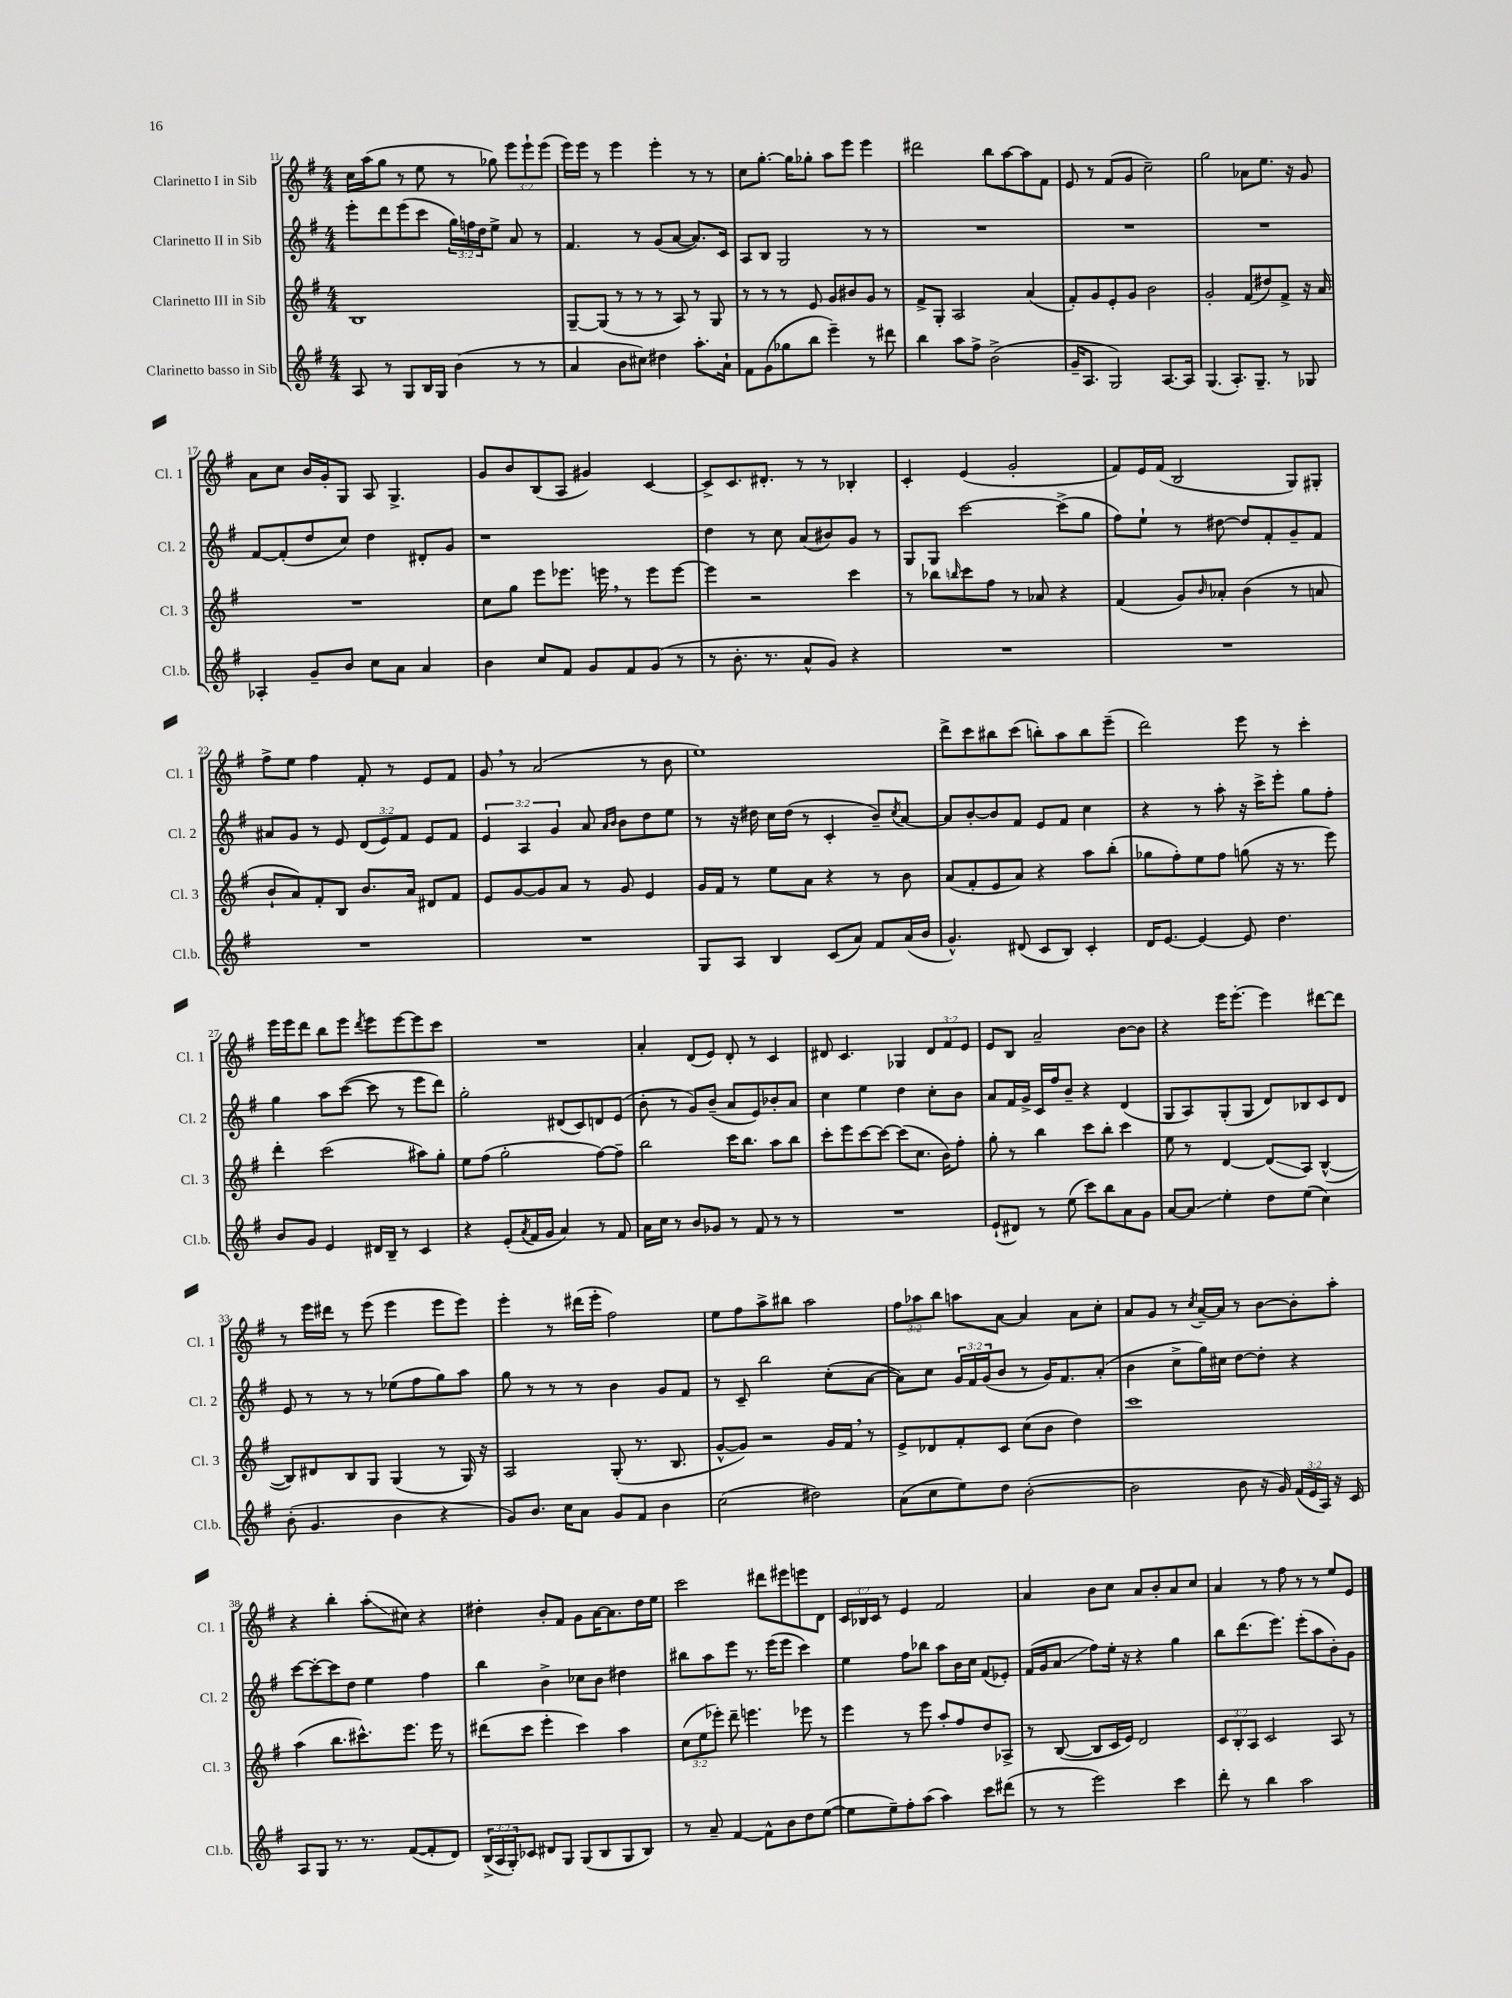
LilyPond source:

<<
\new StaffGroup <<
\new Staff = "s0" \with { instrumentName = "Clarinetto I in Sib" shortInstrumentName = "Cl. 1" } {
    \clef treble \key g \major \numericTimeSignature \time 4/4 \override Staff.TupletNumber.text = #tuplet-number::calc-fraction-text
    c''16 a''16( g''8 r8 e''8 r8 ges''8) \tuplet 3/2 { e'''8 e'''8-! e'''8( } |
    e'''16) e'''16 r8 e'''4 e'''4-. r8 r8 |
    c''8 g''8.~-. g''16 ges''8-. a''8 e'''8 e'''4 |
    dis'''2 b''8 a''8~ a''8 fis'8 |
    e'8 r8 fis'8( g'8 c''2--) |
    g''2 aes'8 e''8. r16 g'8 |
    a'8 c''8 b'16 g'16-. g8 a8 g4.-> |
    g'8 b'8 b8( a8 gis'4) c'4~ |
    c'8-> c'8. dis'8.-. r8 r8 bes4-. |
    c'4-. e'4( g'2-. |
    fis'8) e'16 fis'16( b2 g8) gis8-. |
    fis''8-> e''8 fis''4 fis'8-. r8 e'8 fis'8 |
    g'8 \breathe r8 a'2( r8 b'8 |
    e''1) |
    d'''8-> c'''8 bis''8 c'''8( b''8-.) a''8 b''8 e'''8--( |
    d'''2) e'''8 r8 c'''4-. |
    e'''16 e'''16 d'''8 b''8 e'''8 \acciaccatura { d'''8 } e'''8 e'''8~ e'''8 c'''8 |
    R1 |
    a'4-. d'8( e'8) d'8-. r8 c'4 |
    dis'8 c'4. ges4 \tuplet 3/2 { dis'8 fis'8 e'8 } |
    e'8 b8 a'2-- b'8~ b'8 |
    r4 e'''16 e'''8.~-. e'''4 dis'''8~ dis'''8 |
    r8 e'''16 dis'''16 r8 e'''8( e'''4 e'''8 e'''8) |
    e'''4-. r8 dis'''16( e'''16-. fis''2) |
    e''8 fis''8 a''8-> bis''8 a''2 |
    \tuplet 3/2 { fis''8 aes''8 b''8 } a''8 a'8~ a'4 a'8 c''8-. |
    a'8 g'8 r8 \acciaccatura { c''8 } a'16~-- a'16 r8 b'8~ b'8-. a''8-. |
    r4 b''4-. a''8-.\glissando( cis''8) r4 |
    dis''4-. b'8-. fis'8 g'8 a'16~ a'8. dis''16 e''16 |
    c'''2 dis'''8 eis'''8 e'''8 d'8 |
    \tuplet 3/2 { c'16 bes16 c'16 } r8 e'4 fis'2 |
    a'4 b'8 c''8 a'8 b'8-. a'8 c''8 |
    a'4 r8 fis''8 r8 r8 e''8 e'8 \bar "|." |
}
\new Staff = "s1" \with { instrumentName = "Clarinetto II in Sib" shortInstrumentName = "Cl. 2" } {
    \clef treble \key g \major \numericTimeSignature \time 4/4 \override Staff.TupletNumber.text = #tuplet-number::calc-fraction-text
    e'''8-. d'''8 e'''8( c'''8 \tuplet 3/2 { g''16) f''16 d''16 } e''8-> a'8 r8 |
    fis'4. r8 g'8( a'8~ a'8.) c'16 |
    a8 b8 g2 r8 r8 |
    R1 |
    R1 |
    R1 |
    fis'8~ fis'8-.( d''8 c''8) d''4 dis'8-. g'8 |
    r1 |
    d''4 r8 c''8 a'8( bis'8) g'8 r8 |
    g8 g8 c'''2~ c'''8->( g''8 |
    fis''8) e''8-! r8 dis''8~ dis''8 fis'8-. g'8-- fis'8 |
    ais'8 g'8 r8 e'8 \tuplet 3/2 { d'8( e'8) fis'8 } e'8 fis'8 |
    \tuplet 3/2 { e'4 a4 g'4 } a'8 \grace { a'16 b'16 } b'8 d''8 e''8 |
    r8 r16 dis''16 c''16 dis''16( r8 c'4-. b'8--) \acciaccatura { c''8 } a'8~ |
    a'8 b'8~-. b'8 fis'8 e'8 fis'8 c''4 |
    r4 r8 a''8-. r16 c'''16-> e'''8-. g''8 fis''8-. |
    g''4 a''8 c'''8~( c'''8 r8 e'''8 d'''8) |
    g''2-. dis'8( c'8) d'8 e'8( |
    b'8-. r8 g'8) b'8--( a'8 e'8) bes'8-. a'8 |
    c''4 e''4 d''4 c''8-. b'8 |
    a'8 fis'16 g'16-> c'16 fis''16 b'8-- r4 d'4( |
    g8 a8) g8-.( g8 d'8) bes8 c'8 d'8 |
    e'8 r8 r8 r8 ees''8( fis''8 g''8) a''8 |
    g''8 r8 r8 r8 b'4 g'8 fis'8 |
    r8 c'8-- b''2 c''8-.( a'8~ |
    a'8) c''8 \tuplet 3/2 { g'16 fis'16 g'16( } b'8 r8 g'16) fis'8. a'8-.( |
    b'4 c''8-> g''16) cis''16 d''8~ d''8-. r4 |
    c'''8~ c'''8~-. c'''8 d''8 e''4 fis''4 |
    b''4 b'4-> ces''8 b'8 dis''4 |
    bis''8 a''8 e'''8 r8. e'''16( e'''8 c'''4) |
    e''4 fis''8 bes''8 a''8 b'16 c''16 fis'8( ees'8-.) |
    fis'16( g'16 a'8\glissando fis''8) e''16-. r16 r4 g''4 |
    b''8 d'''8.( e'''8.) e'''8-.( a''8 b'8-.) g'8 \bar "|." |
}
\new Staff = "s2" \with { instrumentName = "Clarinetto III in Sib" shortInstrumentName = "Cl. 3" } {
    \clef treble \key g \major \numericTimeSignature \time 4/4 \override Staff.TupletNumber.text = #tuplet-number::calc-fraction-text
    b1 |
    g8~-- g8( r8 r8 r8 a8) r8 g8 |
    r8 r8 r8 e'8 g'8 bis'8 g'8 r8 |
    fis'8-> g8-. a2 a'4( |
    fis'8-.) g'8 e'8-. g'8 b'2 |
    g'2-. fis'8( dis''8) fis'8-> r16 a'16 |
    R1 |
    c''8 g''8 e'''8 ees'''8. e'''16 \breathe r8 e'''8 e'''8~ |
    e'''4 r2 c'''4 |
    r8 bes''8 \grace { b''16 } c'''8 fis''8 r8 aes'8 r4 |
    fis'4( g'8) \grace { b'16 } aes'8-. b'4( r8 a'8 |
    b'8-! a'8) fis'8-. b8 b'8. a'16 dis'8 fis'8 |
    e'8 g'8~ g'8 a'8 r8 g'8 e'4 |
    g'16 fis'16 r8 e''8 a'8 r4 r8 b'8 |
    a'8( fis'8-. e'8 a'8) r4 a''8 b''8-.( |
    ges''8 fis''8-.) e''8 fis''8 g''8( r16 r8. e'''8) |
    d'''4-. c'''2( ais''8) g''8-. |
    e''8 fis''8( g''2-. fis''8~) fis''8-- |
    b''2 c'''16 b''8. a''8 b''8 |
    c'''8-. e'''8 c'''8~ c'''8~ c'''8( c''8. b'16) fis''8-. |
    g''8-. r8 b''4 c'''8 b''8-. c'''4 |
    e''8 r8 d'4~ d'8\glissando( a8) b4~-^( |
    b8) dis'8 b8 g8 g4( r8 g16) r16 |
    a2 g8-.( r8. b8. |
    g'8~-^ g'8) r2 g'16 fis'16 \breathe r8 |
    e'8-> des'8 fis'8-. c'8 c''8( b'8 d''4) |
    c'''1 |
    a''4( b''8. cis'''8.-^) e'''8. e'''16 r8 |
    dis'''8( c'''8 e'''4-. c'''4) a''4 |
    \tuplet 3/2 { c''8( e''8 ees'''8-.) } d'''8-- e'''4. ees'''8 r8 |
    e'''4 r8 e'''8 a''8-. fis''8 d''8 aes8-> |
    r8 b8~( b8 c'16 e'16) d'2 |
    \tuplet 3/2 { c'8 b8-. a8 } c'2 a8 r8 \bar "|." |
}
\new Staff = "s3" \with { instrumentName = "Clarinetto basso in Sib" shortInstrumentName = "Cl.b." } {
    \clef treble \key g \major \numericTimeSignature \time 4/4 \override Staff.TupletNumber.text = #tuplet-number::calc-fraction-text
    a8 r8 g8 b16 g16 b'4( r8 r8 |
    a'4 b'8 cis''8) dis''4 a''8.-. a'16-! |
    fis'8 g'8( ges''8 b''8 e'''4--) r8 dis'''8 |
    b''4 a''8 fis''8-> b'2->( |
    g'16-- a8. g2) a8.~ a16 |
    g4.( a8.-.) g8.-- r8 ges8 |
    aes4-. g'8-- b'8 c''8 a'8 a'4 |
    b'4 c''8 fis'8 g'8 fis'8 g'8( r8 |
    r8 b'8.-. r8. a'8-^ g'8) r4 |
    R1 |
    R1 |
    R1 |
    R1 |
    g8 a8 b4 c'8( a'8) fis'8 a'16( b'16 |
    g'4.-^) dis'8( c'8 b8) c'4-. |
    d'16 e'8.~ e'4~ e'8 d''4. |
    b'8 g'8 e'4 dis'16 b16-- r8 c'4 |
    r4 e'8-.( \acciaccatura { a'8 } fis'16 g'16 a'4) r8 fis'8 |
    a'16 c''16 r8 b'8 ges'8 r8 fis'8 r8 r8 |
    R1 |
    e'8-!( dis'8) r8 e''8( c'''8) b''8 a'8 g'8 |
    a'8~ a'8\glissando e''4-. d''8 e''8( c''4) |
    b'8-.( g'4. b'4 r4 |
    g'8) b'8. c''16 a'8 g'8 fis'8 b'4 |
    c''2( dis''2) |
    a'8( c''8 e''8) d''8 b'2~-.( |
    b'2 b'8 r16 g'16) \tuplet 3/2 { fis'16( e'16 a16) } r16 c'16 |
    a8 g8 r8. r8. fis'8~( fis'8-. d'8) |
    \tuplet 3/2 { b16->( a16 g16-.) } ces'8 dis'8 g8 g8( b8 g8 b8) |
    r8 a'8-- fis'4~ fis'8-^ b'8 d''8 e''8~( |
    e''8 e''8--) fis''8-. a''8( a''4) c'''8 dis'''8( |
    r8 r8 e'''2) c'''4 |
    d'''8-. r8 b''4 a''2 \bar "|." |
}
>>
>>
\layout { \context { \Score currentBarNumber = #11 } }
